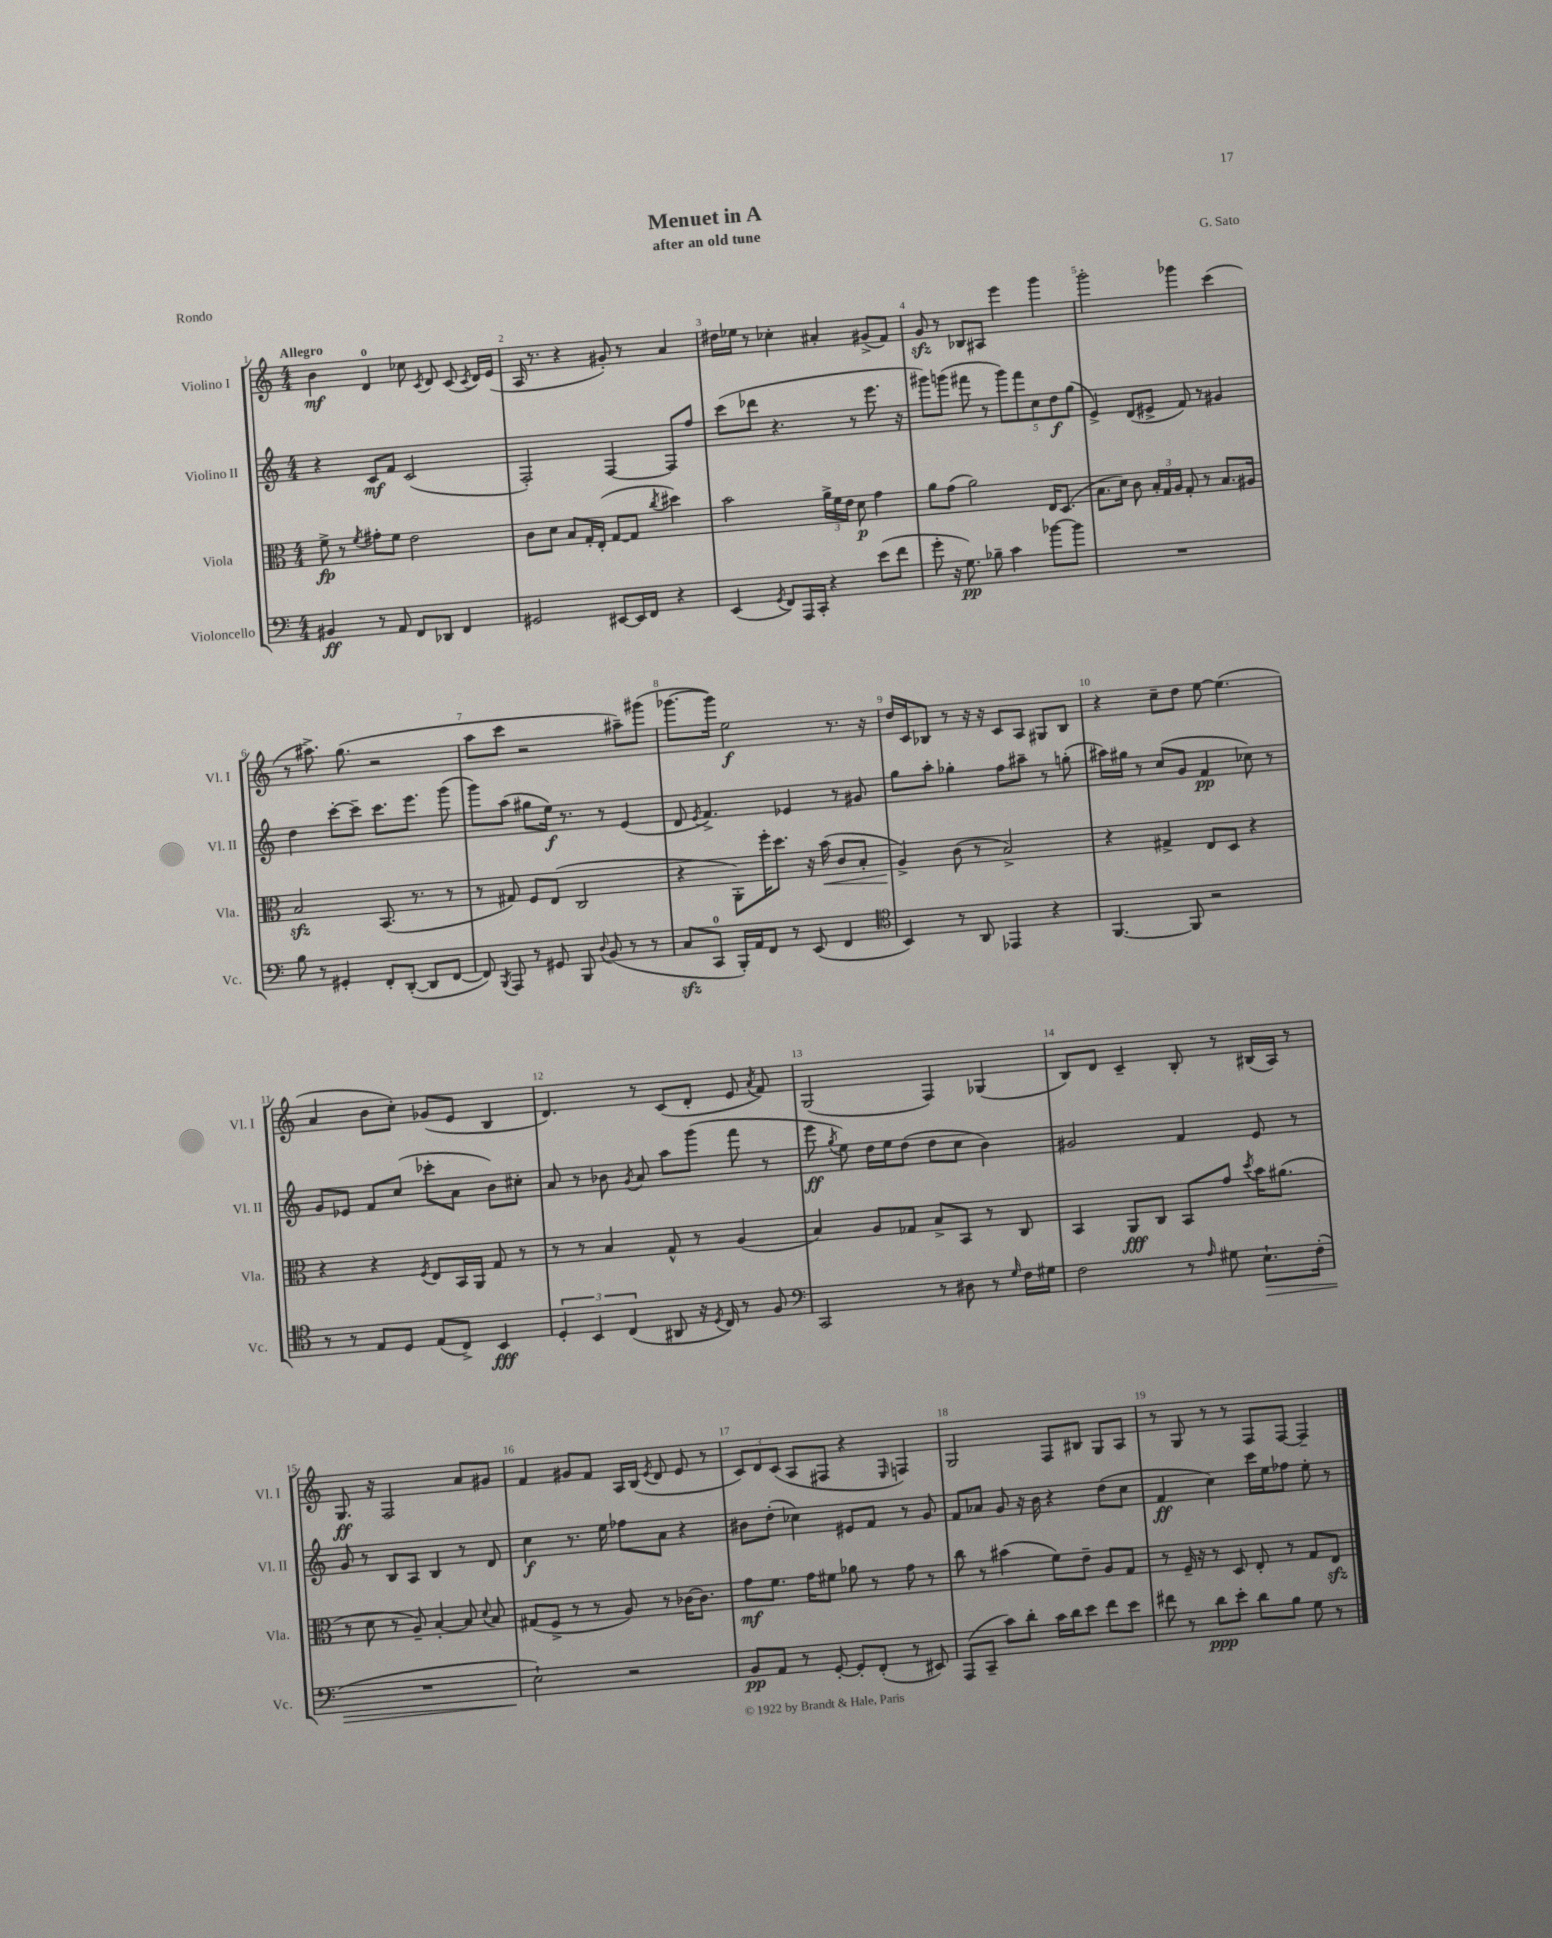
\header { title = "Menuet in A" composer = "G. Sato" subtitle = "after an old tune" piece = "Rondo" }
<<
\new StaffGroup <<
\new Staff = "s0" \with { instrumentName = "Violino I" shortInstrumentName = "Vl. I" } {
    \clef treble \key c \major \numericTimeSignature \time 4/4 \tempo "Allegro"
    \autoBeamOff b'4\mf d'4-0 ces''8 \acciaccatura { c'8 } d'8 c'8( \acciaccatura { c'8 } d'16[) e'16]( |
    a16 r8. r4 gis'8-.) r8 a'4 |
    dis''16[ ees''16] r8 ces''4-. ais'4-. gis'8[->( f'8]) |
    g'8\sfz r8 bes8[ ais8] e'''4 g'''4 |
    g'''2-. ges'''4 c'''4( |
    r8 ais''8.->) g''8.( r2 |
    a''8[ c'''8] r2 ais''8[--) gis'''8]( |
    ges'''8.[~ ges'''16]) e''2\f r8. r16 |
    d''16[ c'16 bes8] r8 r16 r16 c'8[ a8] gis8[ bes8] |
    r4 c''8[-- d''8] e''8~ e''4.( |
    a'4 b'8[ c''8]-.) ges'8[( e'8] b4 |
    d'4.) r8 c'8[( d'8]-. e'8 \acciaccatura { a'8 } f'8) |
    g2( f4) ges4( |
    b8[) d'8] c'4-- b8-. r8 bis16[( a16]) r8 |
    g8.\ff r16 f2 a'8[ gis'8] |
    f'4 gis'8[ f'8] a16[ b16]( \acciaccatura { e'8 } d'8 e'8 r8 |
    \tuplet 3/2 { c'8[) d'8 c'8]( } a8[ fis8] r4 \grace { e16 } f4) |
    g2 f8[ bis8] g8[ a8] |
    r8 g8 r8 r8 f8[ f8]~ f4-- \bar "|." |
}
\new Staff = "s1" \with { instrumentName = "Violino II" shortInstrumentName = "Vl. II" } {
    \clef treble \key c \major \numericTimeSignature \time 4/4
    \autoBeamOff r4 c'8[\mf f'8] c'2( |
    f2-.) f4~ f8[ f''8] |
    c'''8[( des'''8] r4. r8 e'''8. r16 |
    gis'''8[) g'''8]( fis'''8 r8 \tuplet 5/4 { g'''8[) fis'''8 c''8 d''8\f g''8]( } |
    e'4->) d'8[( eis'8]-> f'8) r8 gis'4 |
    d''4 c'''8[~-. c'''8]-- c'''8.[ e'''8.] g'''8( |
    g'''8[) a''8]( gis''8[ e''16]\f) r8. r8 e'4( |
    d'8 \acciaccatura { e'8 } f'4.->) ees'4 r8 gis'8 |
    g''8[ a''8]-. ges''4-. f''8[ ais''8]-- r8 g''8-.( |
    ais''16[) gis''16] r8 c''8[( g'8] f'4\pp ces''8) r8 |
    g'8[ ees'8] f'8[ c''8]( ces'''8[-. a'8] b'8[) cis''8]-. |
    a'8 r8 bes'8 \acciaccatura { g'8 } a'8 a''8[ g'''8]( f'''8 r8 |
    e'''8\ff \acciaccatura { g''8 } e''8) d''16[ e''16 d''8]( d''8[ c''8] b'4) |
    gis'2 f'4 e'8 r8 |
    g'8 r8 b8[ a8] b4 r8 d'8 |
    c''4\f r8. e''16 fes''8[ a'8] r4 |
    bis'8[ d''8]-.( ces''4) eis'8[ f'8] r8 g'8 |
    f'8[ aes'8] g'8 r16 b'16 r4 d''8[( c''8] |
    f'4\ff c''4) c'''16[ e''16 fes''8] e''8-. r8 \bar "|." |
}
\new Staff = "s2" \with { instrumentName = "Viola" shortInstrumentName = "Vla." } {
    \clef alto \key c \major \numericTimeSignature \time 4/4
    \autoBeamOff f'8->\fp r8 \acciaccatura { f'8 } gis'8[-. f'8] e'2 |
    c'8[ d'8] b8[ g16-. e16]-.( g8[~ g8] \acciaccatura { c''8 } dis''4) |
    b'2 \tuplet 3/2 { a'16[-> f'16 e'16] } d'8\p g'4 |
    a'8[ g'8]( a'2) e16[ d8.]( |
    b8.[ d'16]) c'8 \tuplet 3/2 { b16[-. g16 a16] } g8-. r8 b8.[ ais16] |
    b2\sfz b,8.( r8. r8 |
    r8 gis8) f8[ e8]( c2 |
    r4 a,8[-.) f''16-. d''8.] r16 b'16\<( c'8[ b8]-. |
    a4->\!) c'8( r8 b2->) |
    r4 gis4-> e8[ d8] r4 |
    r4 r4 \acciaccatura { f8 } e8[ b,16 a,16] g8 r8 |
    r8 r8 b4 g8-^ r8 a4( |
    b4) a8[ ges8] b8[-> b,8] r8 c8 |
    b,4 a,8[\fff c8] b,8[ g'8] \acciaccatura { d''8 } b'16[ ais'8.]( |
    r8 d'8 r8 a8--) b4~-. b8 \appoggiatura { d'8 } b8 |
    gis8[( f8]-> r8 r8 a8) r8 ces'16[~ ces'8.] |
    g'8[\mf f'8.] g'16[ fis'8] aes'8 r8 g'8 r8 |
    c''8 r8 bis'4( f'8[) e'8]-- a8[ g8] |
    r8 f16-- r16 r8 d8 e8-. r8 g8[ e8]\sfz \bar "|." |
}
\new Staff = "s3" \with { instrumentName = "Violoncello" shortInstrumentName = "Vc." } {
    \clef bass \key c \major \numericTimeSignature \time 4/4
    \autoBeamOff bis,4\ff r8 a,8 f,8[ des,8] f,4 |
    gis,2 eis,8[~ eis,16 f,16] r4 |
    e,4( \acciaccatura { g,8 } f,8[) a,,16 c,16]-. r4 e'8[( f'8] |
    g'8-. r16 g8.\pp) bes8-- c'4 bes'8[~ bes'8] |
    R1 |
    b8 r8 gis,4-. f,8[-. d,8]~-.( d,8[ f,8]~ |
    f,8) \acciaccatura { b,,8 } a,,8 r8 gis,8 b,,8 \appoggiatura { d8 } b,8( r8 r8 |
    c8[\sfz c,8]-0 b,,16[-.) a,16 f,8] r8 e,8( f,4 |
    \clef tenor b,4) r8 a,8 ees,4 r4 |
    f,4.~ f,8 r2 |
    r8 r8 e8[ d8] e8[( c8]->) b,4\fff |
    \tuplet 3/2 { d4-. b,4 c4( } ais,8 r16 \acciaccatura { d8 } c16) r8 f8 |
    \clef bass c,2 r8 dis8 r8 \grace { g16 } f16[ gis16] |
    f2 r8 \grace { a16 } gis8 e8.[-!\> f16]-.( |
    R1 |
    e2-!\!) r2 |
    b,8[\pp a,8] r8 g,8~-. g,8[-. f,8]-.( r8 eis,8) |
    a,,8[( c,8]-- c'8[) d'8]-. c'16[ d'16 e'8] f'8[ e'8] |
    fis'8 r8 d'8[\ppp e'8]-. d'8[ b8] g8 r8 \bar "|." |
}
>>
>>
\layout { \context { \Score \override BarNumber.break-visibility = ##(#f #t #t) barNumberVisibility = #all-bar-numbers-visible } }
